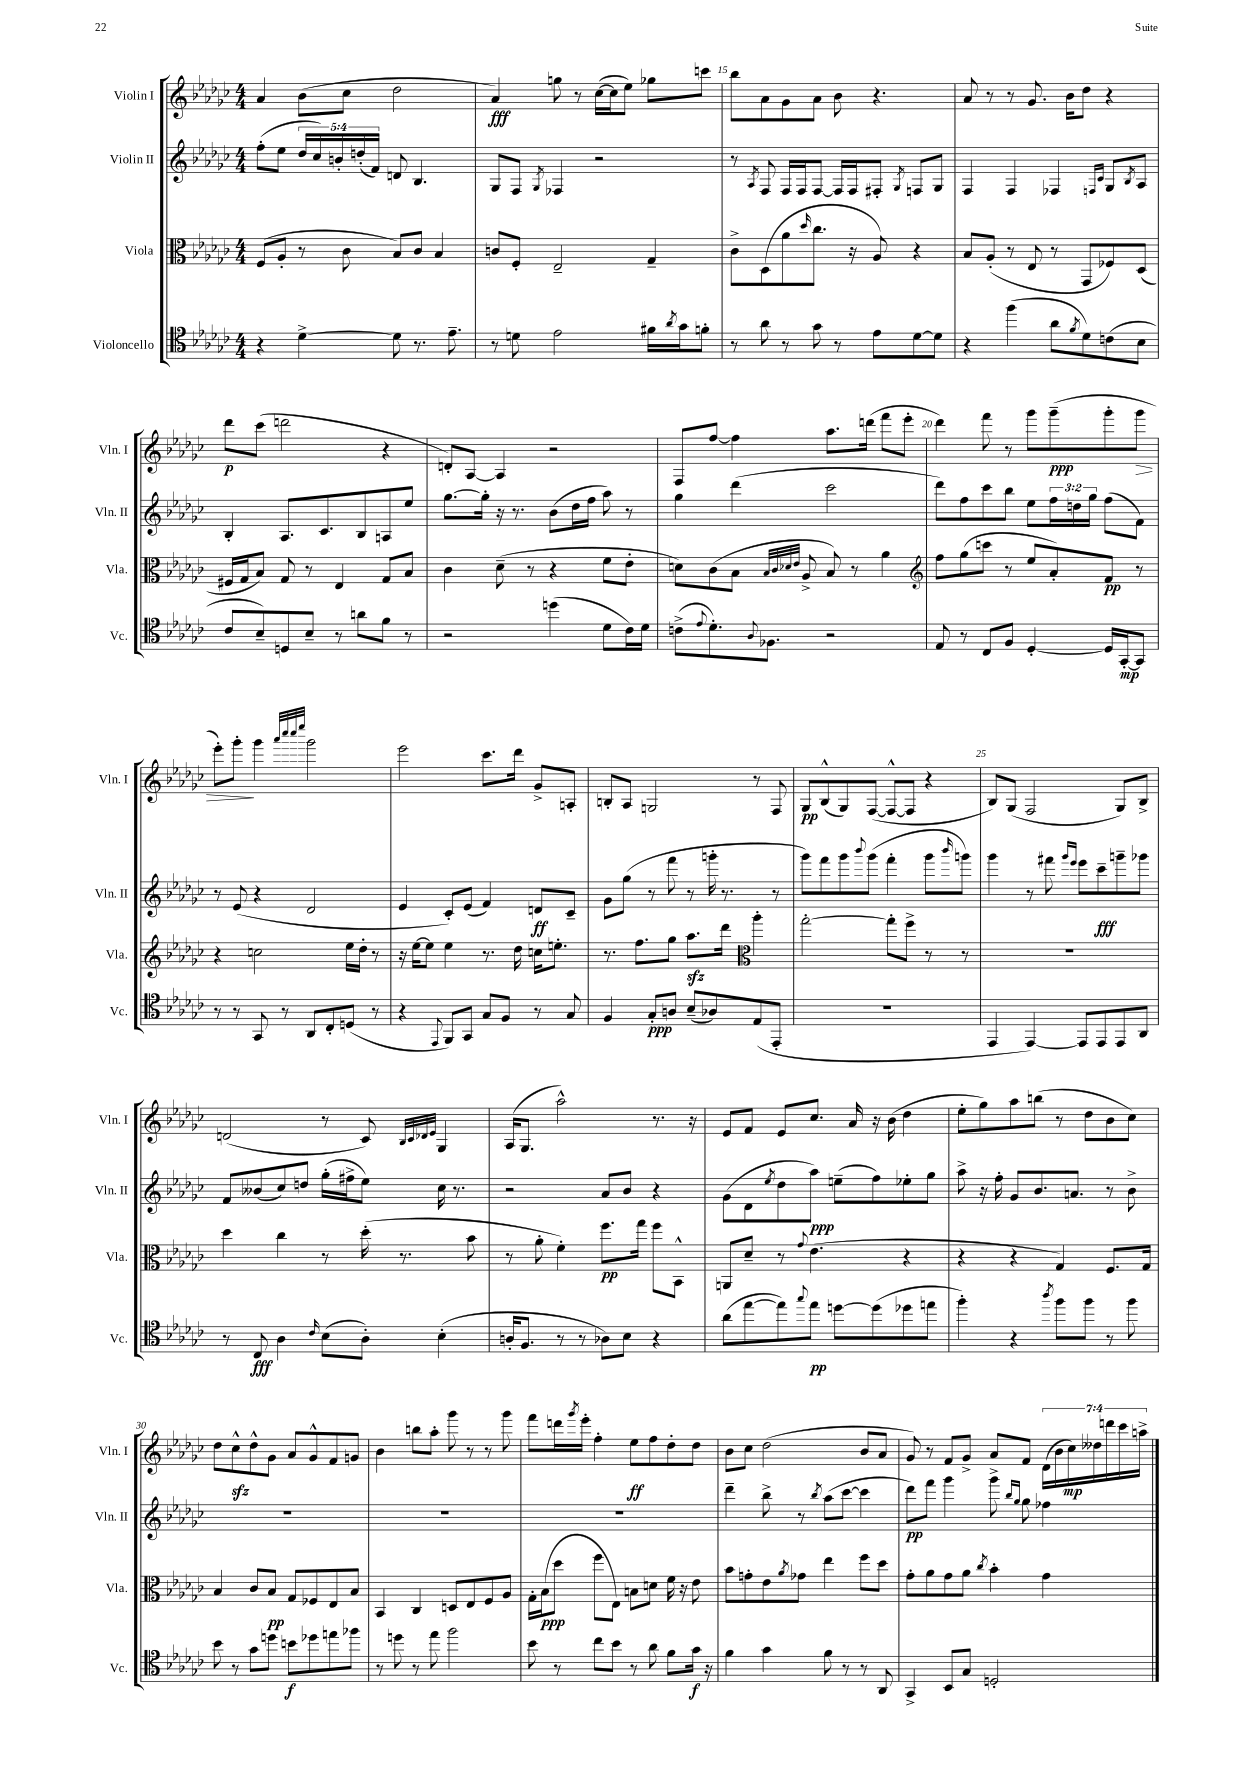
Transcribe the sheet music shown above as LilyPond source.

<<
\new StaffGroup <<
\new Staff = "s0" \with { instrumentName = "Violin I" shortInstrumentName = "Vln. I" } {
    \clef treble \key ges \major \numericTimeSignature \time 4/4 \override Staff.TupletNumber.text = #tuplet-number::calc-fraction-text
    aes'4 bes'8( ces''8 des''2 |
    aes'4\fff) g''8 r8 ces''16~( ces''16 ees''8) ges''8 c'''8 |
    bes''8 aes'8 ges'8 aes'8 bes'8 r4. |
    aes'8 r8 r8 ges'8. bes'16 des''8 r4 |
    des'''8\p ces'''8( d'''2 r4 |
    d'8-.) aes8~ aes4 r2 |
    f8 f''8~ f''4 aes''8. d'''16( f'''8 ees'''8-. |
    des'''4) f'''8 r8 ges'''8 ges'''8--\ppp( ges'''8-. ges'''8\> |
    ees'''8-.) ges'''8-.\! ges'''4 \grace { aes'''32 ces''''32 ces''''32 ees''''32 } ges'''2 |
    ees'''2 ces'''8. des'''16 ges'8-> a8-. |
    b8-. aes8 g2 r8 f8 |
    ges8\pp bes8-^( ges8) f8~( f8~-^ f8 r4 |
    bes8) ges8( f2 ges8) bes8-> |
    d'2( r8 ces'8) \grace { bes32 ces'32 des'32 ees'32 } ges4 |
    aes16( ges8. aes''2-^) r8. r16 |
    ees'8 f'8 ees'8 ces''8. aes'16 r16 bes'16( des''4 |
    ees''8-. ges''8) aes''8 b''8( r8 des''8 bes'8 ces''8) |
    des''8 ces''8-^\sfz des''8-^ ges'8 aes'8 ges'8-^ f'8 g'8 |
    bes'4 b''8 aes''8-. ges'''8 r8 r8 ges'''8 |
    f'''8 d'''16 \acciaccatura { ges'''8 } ees'''16-. f''4-. ees''8\ff f''8 des''8-. des''8 |
    bes'8 ces''8 des''2( bes'8 aes'8 |
    ges'8) r8 f'8 ges'8-> aes'8 f'8 \tuplet 7/4 { des'16( bes'16 ces''16\mp) deses''16 d'''16 ces'''16 a''16-> } \bar "|." |
}
\new Staff = "s1" \with { instrumentName = "Violin II" shortInstrumentName = "Vln. II" } {
    \clef treble \key ges \major \numericTimeSignature \time 4/4 \override Staff.TupletNumber.text = #tuplet-number::calc-fraction-text
    f''8-.( ees''8 \tuplet 5/4 { des''16 ces''16) b'16-. d''16-.( f'16) } d'8 bes4. |
    ges8 f8 \acciaccatura { ges8 } fes4 r2 |
    r8 \acciaccatura { aes8 } f8 f16 f16 f8~ f16 f16 fis8-. \acciaccatura { ges8 } f8 ges8 |
    f4 f4 fes4 \grace { f16 ces'16 } ges8 \acciaccatura { bes8 } aes8 |
    bes4-. aes8. ces'8. bes8 a8 ees''8 |
    ges''8.~ ges''16-. r16 r8. bes'8( des''16 f''16 aes''8) r8 |
    ges''4 des'''4( ces'''2 |
    des'''8) f''8 ces'''8 bes''8 ees''8 \tuplet 3/2 { f''16 d''16 ges''16 } f''8( f'8) |
    r8 ees'8( r4 des'2 |
    ees'4 ces'8-.) ees'8( f'4) d'8\ff ces'8-- |
    ges'8 ges''8( r8 f'''8 r8 g'''16-. r8. r8 |
    ges'''8) f'''8 ges'''8 \appoggiatura { bes'''8 } ges'''8( f'''4-. ges'''8 \grace { bes'''16 } g'''8) |
    ges'''4 r8 fis'''8 \grace { ges'''16 ees'''16 } ees'''8 ces'''8--\fff g'''8-- ges'''8 |
    f'8 beses'8( ces''8) d''8 ges''16-.( fis''16-> ees''8) ces''16 r8. |
    r2 aes'8 bes'8 r4 |
    ges'8( des'8 \acciaccatura { ees''8 } des''8 aes''8\ppp) e''8--( f''8) ees''8-. ges''8 |
    aes''8-> r16 f''16-. ges'8 bes'8. a'8. r8 bes'8-> |
    R1 |
    R1 |
    R1 |
    des'''4-- bes''8-> r8 \acciaccatura { bes''8 } aes''8( ces'''8~ ces'''4 |
    des'''8\pp) f'''8 ges'''4 ges'''8-> \grace { bes''16 ges''16 } ges''8 fes''4 \bar "|." |
}
\new Staff = "s2" \with { instrumentName = "Viola" shortInstrumentName = "Vla." } {
    \clef alto \key ges \major \numericTimeSignature \time 4/4
    f8( aes8-. r8 ces'8 bes8) ces'8 bes4 |
    c'8 f8-. ees2-- ges4-- |
    ces'8-> des8( aes'8 \grace { des''16 } ces''8. r16 aes8) r4 |
    bes8 aes8-.( r8 ees8 r8 ges,8 fes8) des8( |
    fis16 ges16 bes8) ges8 r8 ees4 ges8 bes8 |
    ces'4 des'8--( r8 r4 f'8 ees'8-. |
    d'8) ces'8( bes8 \grace { bes32 ces'32 des'32 ees'32 } aes8-> bes8) r8 aes'4 |
    \clef treble f''8 ges''8( c'''8 r8 ees''8 aes'8-.) f'8\pp r8 |
    r4 c''2 ees''16 des''16-. r8 |
    r16 ees''16~ ees''8 ees''4 r8. des''16 c''16 e''8.-. |
    r8. f''8. ges''8 aes''8.\sfz des'''16 \clef alto aes''4-. |
    ges''2~-. ges''8-. f''8-> r8 r8 |
    R1 |
    des''4 ces''4 r8 des''16-.( r8. bes'8 |
    r8 aes'8-. f'4-.) f''8.\pp ges''16 f''8 bes,8-^ |
    a,8 des'8-- r8 \appoggiatura { ges'8 } ees'4.( r4 |
    r4 r4 ges4) f8. ges16 |
    bes4 ces'8 bes8\pp ges8 fes8 ees8 bes8 |
    bes,4 ces4 d8 ees8 f8 aes8 |
    ges16-. bes16\ppp( des''8 f''8 ees8) b8 d'8 f'16 r16 ees'8 |
    bes'8 g'8-. ees'8 \acciaccatura { aes'8 } ges'8 ees''4 f''8 des''8 |
    ges'8-. aes'8 ges'8 aes'8 \acciaccatura { ces''8 } bes'4-. ges'4 \bar "|." |
}
\new Staff = "s3" \with { instrumentName = "Violoncello" shortInstrumentName = "Vc." } {
    \clef tenor \key ges \major \numericTimeSignature \time 4/4
    r4 des'4~-> des'8 r8. ees'8.-- |
    r8 d'8 ees'2 fis'16 \acciaccatura { aes'8 } ges'16 f'8-. |
    r8 aes'8 r8 ges'8 r8 ees'8 des'8~ des'8 |
    r4 f''4( aes'8 \acciaccatura { f'8 } des'8) c'8( bes8 |
    ces'8 bes8--) d8 bes8-- r8 a'8 f'8 r8 |
    r2 d''4( des'8 ces'16) des'16 |
    c'8->( \appoggiatura { ees'8 } des'8.-.) \appoggiatura { aes8 } fes8. r2 |
    ees8 r8 ces8 f8 des4~-. des16 ges,16~-.\mp ges,8 |
    r8 r8 ges,8 r8 aes,8 ces8-. d8( r8 |
    r4 \appoggiatura { ees,8 } f,8) ges,8 ges8 f8 r8 ges8 |
    f4 ges8-.\ppp a8 bes8--( aes8) ees8( ees,8-. |
    R1 |
    ees,4 ees,4~) ees,8 ees,8 ees,8 aes,8 |
    r8 ces8\fff aes4 \grace { ces'16 } bes8( aes8-.) bes4-.( |
    a16-. f8. r8 r8 aes8) bes8 r4 |
    aes'8( ees''8~ ees''8) \appoggiatura { ges''8 } ees''8\pp d''8~ d''8( des''8 e''8 |
    f''4-.) r4 \acciaccatura { aes''8 } f''8 f''8 r8 f''8 |
    bes'8 r8 ges'8 d''8 b'8\f des''8 e''8 fes''8 |
    r8 d''8 r8 ees''8 f''2 |
    bes'8 r8 ces''8 bes'8 r8 aes'8 f'8 ges'16\f r16 |
    f'4 ges'4 f'8 r8 r8 aes,8 |
    ges,4-> bes,8 ges8 d2-. \bar "|." |
}
>>
>>
\layout { \context { \Score currentBarNumber = #13 \override BarNumber.break-visibility = ##(#f #t #t) barNumberVisibility = #(every-nth-bar-number-visible 5) } }
